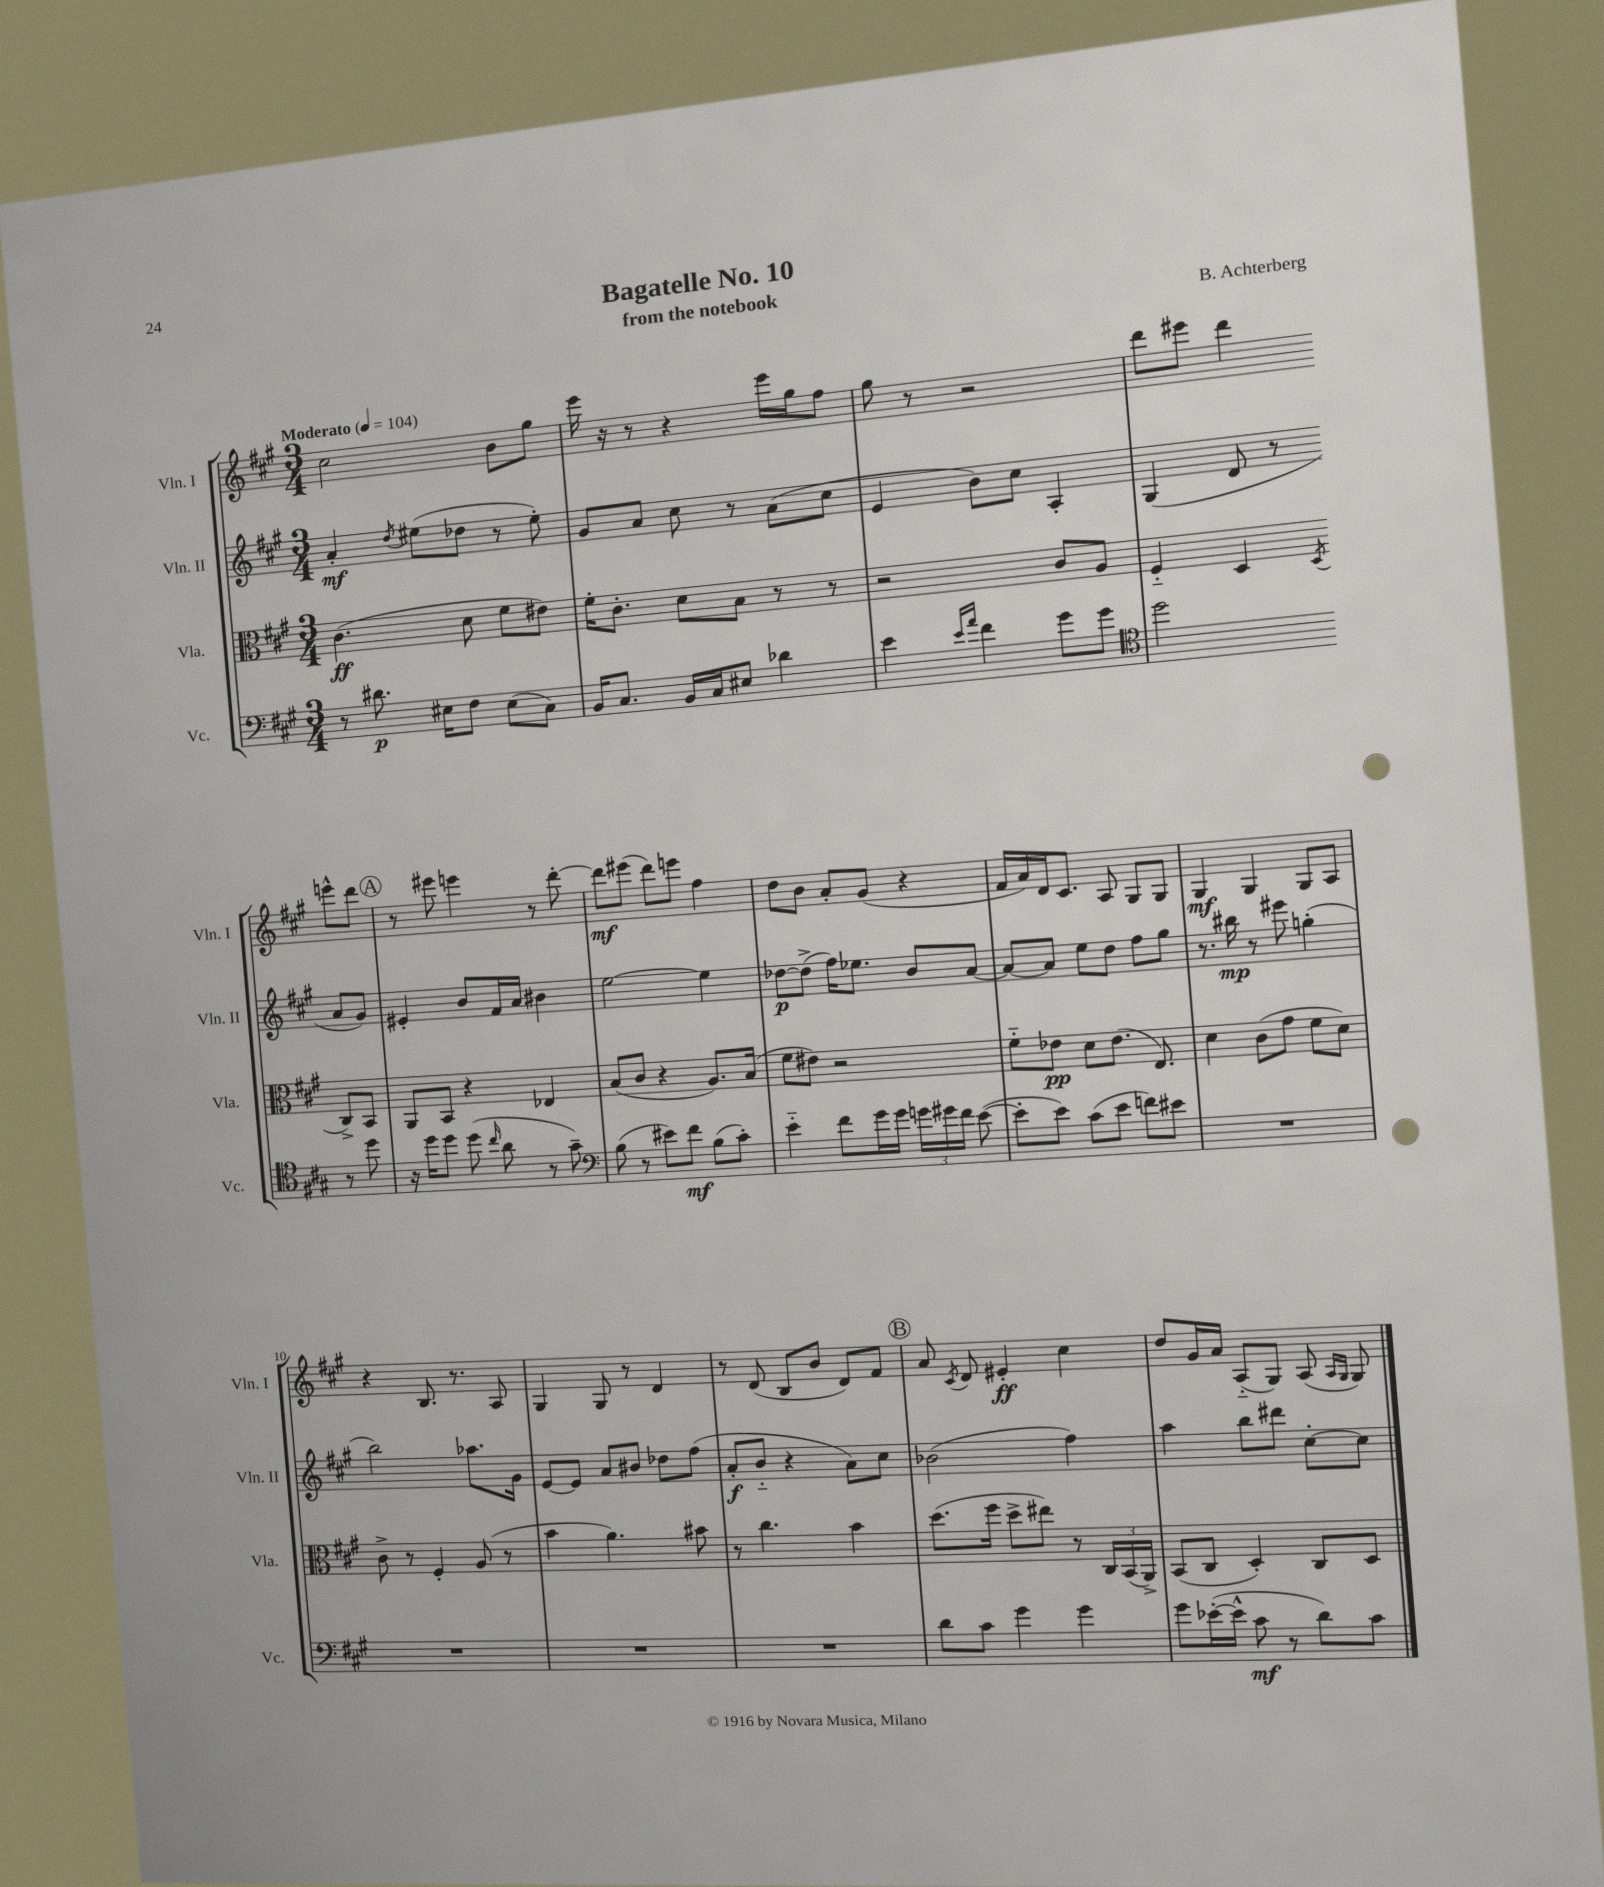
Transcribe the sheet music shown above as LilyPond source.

\header { title = "Bagatelle No. 10" composer = "B. Achterberg" subtitle = "from the notebook" }
<<
\new StaffGroup <<
\new Staff = "s0" \with { instrumentName = "Vln. I" shortInstrumentName = "Vln. I" } {
    \clef treble \key a \major \numericTimeSignature \time 3/4 \tempo "Moderato" 4 = 104
    \autoBeamOff cis''2 b'8[ gis''8] |
    e'''16 r16 r8 r4 e'''16[ gis''16 fis''8] |
    gis''8 r8 r2 |
    d'''8[ eis'''8] d'''4 e'''8[-^ d'''8] |
    \mark \markup { \circle "A" } r8 eis'''8 e'''4 r8 d'''8~-. |
    d'''8[\mf eis'''8]( d'''8[) e'''8] fis''4 |
    d''8[ b'8] a'8[-. gis'8]( r4 |
    fis'16[ a'16) d'16 cis'8.] a8 gis8[ gis8] |
    gis4\mf gis4 gis8[ a8] |
    r4 b8. r8. a8 |
    gis4 gis8 r8 d'4 |
    r8 d'8( b8[ b'8] d'8[) fis'8] |
    \mark \markup { \circle "B" } a'8 \acciaccatura { cis'8 } d'8 eis'4-.\ff cis''4 |
    d''8[ gis'16 a'16] a8[-_( gis8]) a8( \grace { a16[ gis16] } gis8) \bar "|." |
}
\new Staff = "s1" \with { instrumentName = "Vln. II" shortInstrumentName = "Vln. II" } {
    \clef treble \key a \major \numericTimeSignature \time 3/4
    \autoBeamOff a'4-.\mf \acciaccatura { d''8 } eis''8[( des''8] r8 eis''8-.) |
    gis'8[ a'8] cis''8 r8 a'8[( cis''8] |
    e'4 b'8[) cis''8] a4-. |
    gis4( d'8 r8 a'8[ gis'8]) |
    \mark \markup { \circle "A" } eis'4-. b'8[ fis'16 a'16] bis'4 |
    e''2~ e''4 |
    des''8[~\p des''8]->( fis''16[) ees''8.] b'8[ a'8]~ |
    a'8[~ a'8] e''8[ d''8] fis''8[ gis''8] |
    r8. bis''16\mp r8 eis'''8 g''4-.( |
    b''2) aes''8.[ gis'16] |
    e'8[~ e'8] a'8[ bis'8] des''8[ fis''8]( |
    a'8[-.\f b'8]-_ r4 a'8[) cis''8] |
    \mark \markup { \circle "B" } bes'2( fis''4) |
    a''4 b''8[ dis'''8] cis''8[~-. cis''8] \bar "|." |
}
\new Staff = "s2" \with { instrumentName = "Vla." shortInstrumentName = "Vla." } {
    \clef alto \key a \major \numericTimeSignature \time 3/4
    \autoBeamOff cis'4.\ff( d'8 fis'8[ eis'8]) |
    fis'16[-. cis'8.]-. d'8[ b8] r8 r8 |
    r2 cis'8[ a8] |
    fis4-_ d4 \acciaccatura { d8 } cis8[-> b,8] |
    \mark \markup { \circle "A" } a,8[ b,8] r4 ees4 |
    b8[( cis'8] r4 a8.[) b16]( |
    fis'8[ eis'8]) r2 |
    fis'8[-_ ees'8]\pp d'8[ ees'8.]( e8.) |
    d'4 cis'8[( gis'8] fis'8[ d'8]) |
    cis'8-> r8 fis4-. a8( r8 |
    b'4 a'4.) bis'8 |
    r8 cis''4. b'4 |
    \mark \markup { \circle "B" } d''8.[( fis''16] d''8[-> eis''8]) r8 \tuplet 3/2 { cis16[ b,16( a,16]->) } |
    b,8[( cis8] d4-.) cis8[ d8] \bar "|." |
}
\new Staff = "s3" \with { instrumentName = "Vc." shortInstrumentName = "Vc." } {
    \clef bass \key a \major \numericTimeSignature \time 3/4
    \autoBeamOff r8 dis'8.\p eis16[ fis8] eis8[( cis8]) |
    b,16[ cis8.] b,16[ cis16 eis8] des'4 |
    e'4 \grace { e'16[ a'16] } fis'4 gis'8[ gis'8] |
    \clef tenor d''2 r8 d''8 |
    \mark \markup { \circle "A" } r16 d''16[ d''8] d''8( \grace { cis''16 } a'8 r8 gis'8--) |
    \clef bass b8( r8 eis'8[) fis'8]\mf b8[( cis'8]-.) |
    e'4-_ fis'8[ gis'16 gis'16] \tuplet 3/2 { g'16[ gis'16 fis'16] } e'8~( |
    e'8[-. e'8]) cis'8[( e'8] f'8[) eis'8] |
    R2. |
    R2. |
    R2. |
    R2. |
    \mark \markup { \circle "B" } d'8[ cis'8] gis'4 gis'4 |
    gis'8[ ees'16~-.( ees'16]-^ cis'8\mf r8 d'8[) cis'8] \bar "|." |
}
>>
>>
